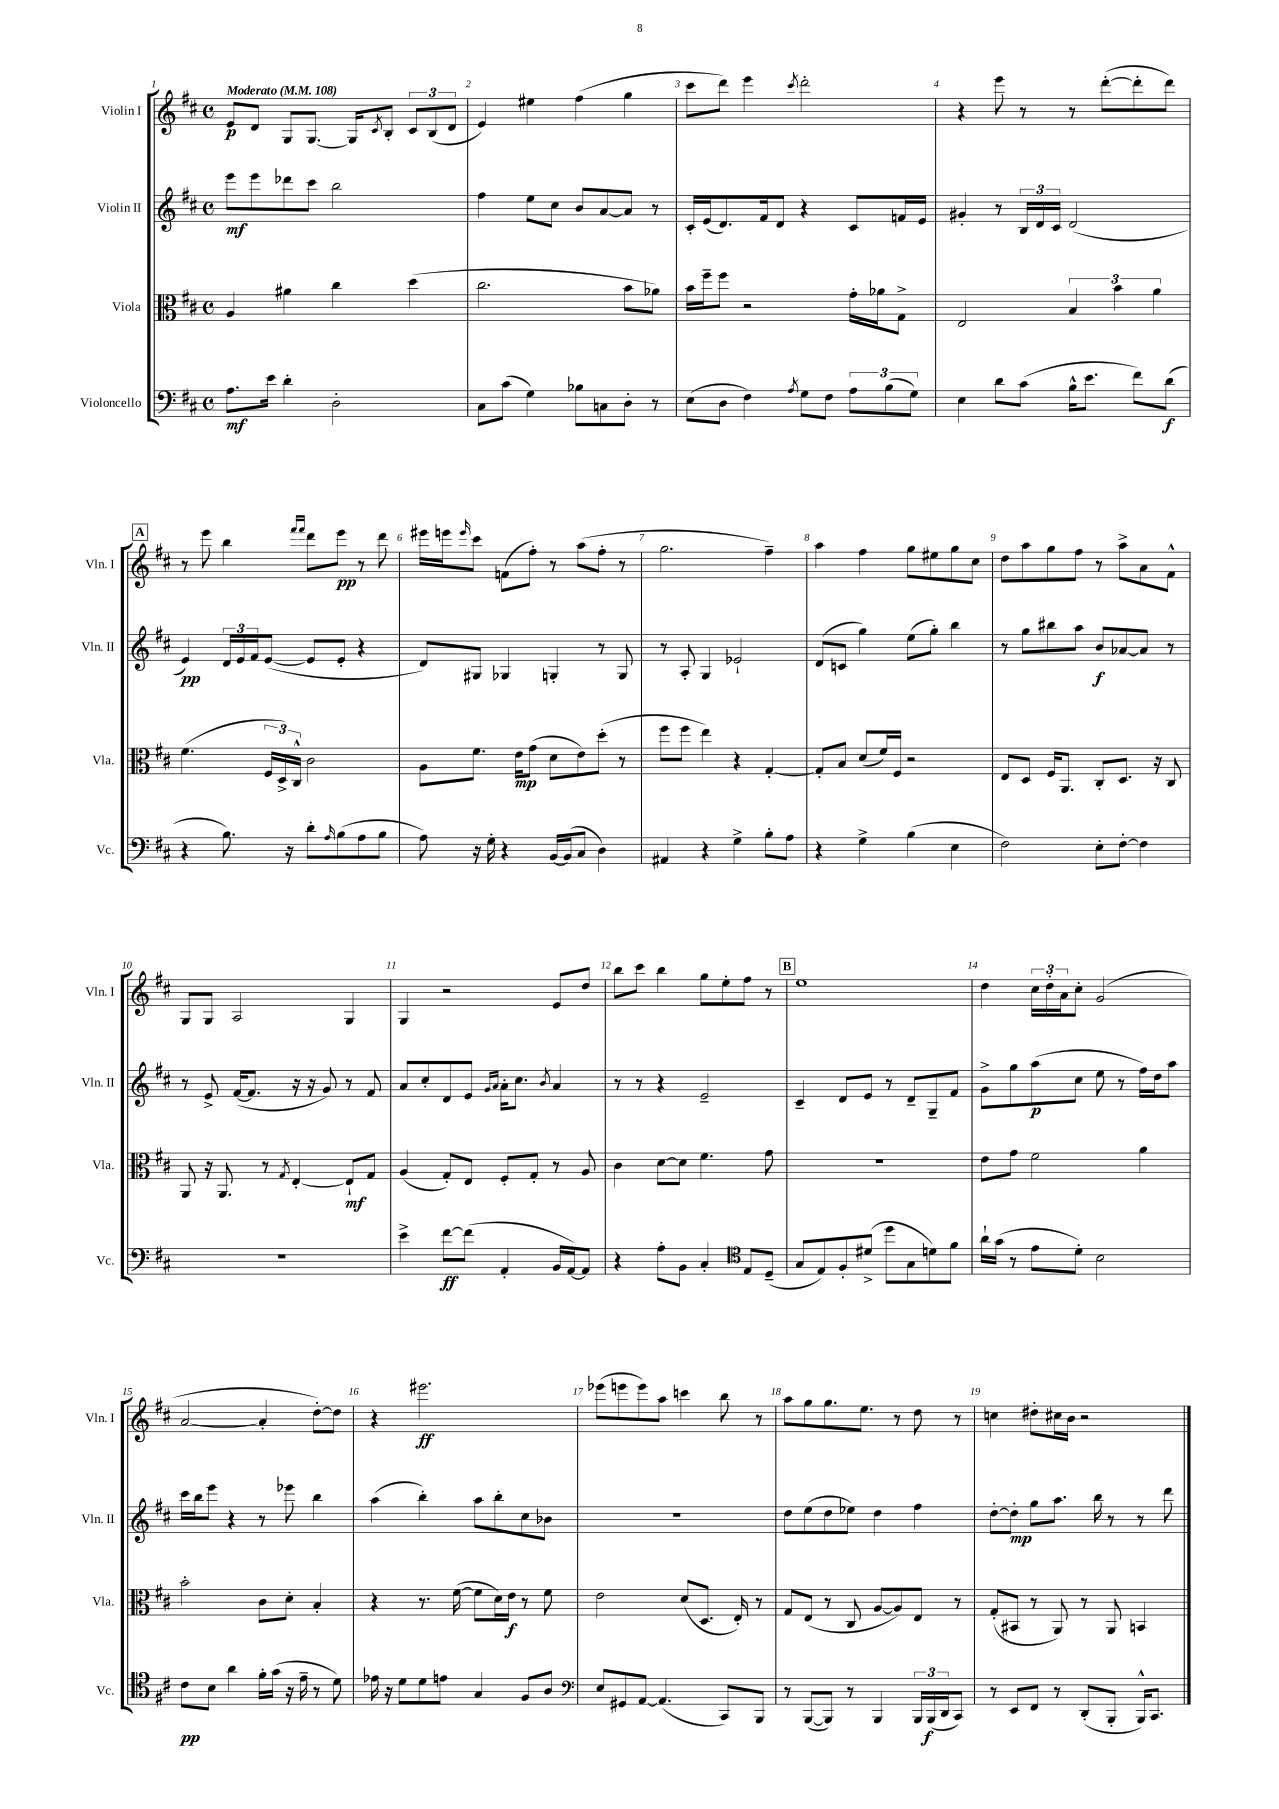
<<
\new StaffGroup <<
\new Staff = "s0" \with { instrumentName = "Violin I" shortInstrumentName = "Vln. I" } {
    \clef treble \key d \major \defaultTimeSignature \time 4/4 \tempo "Moderato" 4 = 108
    e'8\p d'8 g8 g8.~ g16 \acciaccatura { cis'8 } b8-. \tuplet 3/2 { cis'8 b8( d'8 } |
    e'4) eis''4 fis''4( g''4 |
    cis'''8 d'''8) e'''4 \acciaccatura { cis'''8 } d'''2-. |
    r4 e'''8 r8 r8 d'''8~-.( d'''8-. d'''8) |
    \mark \markup { \box "A" } r8 e'''8 b''4 \grace { fis'''16 fis'''16 } d'''8 e'''8\pp r8 d'''8 |
    eis'''16 e'''16 \grace { e'''16 } cis'''8 f'8( fis''8-.) r8 a''8( fis''8-. r8 |
    g''2. fis''4--) |
    a''4 fis''4 g''8 eis''8 g''8 cis''8 |
    d''8 a''8 g''8 fis''8 r8 a''8-> a'8 fis'8-^ |
    g8 g8 a2 g4 |
    g4 r2 e'8 d''8 |
    b''8 cis'''8 b''4 g''8 e''8-. fis''8 r8 |
    \mark \markup { \box "B" } e''1 |
    d''4 \tuplet 3/2 { cis''16 d''16-. a'16 } cis''8-. g'2( |
    a'2~ a'4-. d''8~-.) d''8 |
    r4 eis'''2.\ff |
    ees'''8( e'''8 e'''8) a''8 c'''4 b''8 r8 |
    a''8 g''8 g''8. e''8. r8 d''8 r8 |
    c''4 dis''8-. cis''16 b'16 r2 \bar "|." |
}
\new Staff = "s1" \with { instrumentName = "Violin II" shortInstrumentName = "Vln. II" } {
    \clef treble \key d \major \defaultTimeSignature \time 4/4
    e'''8\mf e'''8 des'''8 cis'''8 b''2 |
    fis''4 e''8 cis''8 b'8 a'8~ a'8 r8 |
    cis'16-. e'16( d'8.) fis'16 d'8 r4 cis'8 f'16 e'16 |
    gis'4-. r8 \tuplet 3/2 { b16 d'16 cis'16 } d'2( |
    \mark \markup { \box "A" } e'4\pp) \tuplet 3/2 { d'16 e'16 fis'16 } e'8~( e'8 e'8-. r4 |
    d'8) gis8 ges4 g4-. r8 g8 |
    r8 a8-. g4 ees'2-! |
    d'8( c'8 g''4) e''8( g''8-.) b''4 |
    r8 g''8 bis''8 a''8 b'8\f aes'8~ aes'8 r8 |
    r8 e'8-> fis'16~( fis'8. r16 r16 g'8) r8 fis'8 |
    a'8 cis''8-. d'8 e'8 \grace { g'16 a'16 } a'16-. cis''8. \acciaccatura { b'8 } a'4 |
    r8 r8 r4 e'2-- |
    \mark \markup { \box "B" } cis'4-- d'8 e'8 r8 d'8-- g8-- fis'8 |
    g'8-> g''8 a''8\p( cis''8 e''8 r8 fis''16) d''16 a''8 |
    cis'''16 b''16 e'''8 r4 r8 ees'''8 b''4 |
    a''4( b''4-.) a''8 b''8-. cis''8 bes'8 |
    R1 |
    d''8 e''8( d''8 ees''8) d''4 fis''4 |
    d''8~-. d''8-.\mp g''8 a''8. b''16 r8 r8 d'''8 \bar "|." |
}
\new Staff = "s2" \with { instrumentName = "Viola" shortInstrumentName = "Vla." } {
    \clef alto \key d \major \defaultTimeSignature \time 4/4
    a4 ais'4 cis''4 d''4( |
    cis''2. b'8 aes'8) |
    b'16 fis''16-- fis''8 r2 g'16-. aes'16 g8-> |
    e2 \tuplet 3/2 { b4 b'4 a'4 } |
    \mark \markup { \box "A" } fis'4.( \tuplet 3/2 { fis16 d16->) cis16-^ } cis'2 |
    a8 fis'8. e'16\mp g'8( d'8 e'8) d''8-.( r8 |
    fis''8 fis''8 e''4) r4 g4~-. |
    g8-. b8 d'8( fis'16) fis16 r2 |
    e8 d8 fis16 a,8. cis8-. d8. r16 cis8 |
    a,8 r16 a,8. r8 \acciaccatura { g8 } e4~-. e8-!\mf g8 |
    a4( g8-.) e8 fis8-. g8-. r8 a8 |
    cis'4 d'8~ d'8 fis'4. g'8 |
    \mark \markup { \box "B" } R1 |
    e'8 g'8 fis'2 a'4 |
    b'2-. cis'8 d'8-. b4-. |
    r4 r8. fis'16~( fis'8 d'16) e'16\f r8 fis'8 |
    e'2 d'8( d8. e16-.) r8 |
    g8 e8( r8 cis8 a8~ a8) e8 r8 |
    g8-.( bis,8 r8 a,8) r8 a,8 b,4 \bar "|." |
}
\new Staff = "s3" \with { instrumentName = "Violoncello" shortInstrumentName = "Vc." } {
    \clef bass \key d \major \defaultTimeSignature \time 4/4
    a8.\mf e'16 d'4-. d2-. |
    cis8 cis'8( g4) bes8 c8 d8-. r8 |
    e8( d8 fis4) \acciaccatura { a8 } g8 fis8 \tuplet 3/2 { a8 b8( g8) } |
    e4 d'8 cis'8( b16-^ e'8. fis'8) d'8\f( |
    \mark \markup { \box "A" } r4 b8.) r16 d'8-. \grace { a16 } b8( a8 b8 |
    a8) r16 g16-. r4 b,16~ b,16( cis8 d4) |
    ais,4 r4 g4-> b8-. a8 |
    r4 g4-> b4( e4 |
    fis2) e8-. fis8~-. fis4 |
    R1 |
    e'4-> fis'8~\ff fis'8( a,4-. b,16 a,16~) a,8 |
    r4 a8-. b,8 cis4-. \clef tenor e8 d8--( |
    \mark \markup { \box "B" } g8 e8) fis8-. dis'8->( d''8 g8 d'8) fis'8 |
    a'16-! g'16( r8 e'8 d'8-.) b2 |
    cis'8\pp b8 a'4 fis'16-. g'16( r16 e'16-- r8 d'8) |
    ees'16 r16 d'8 d'8 e'8 g4 fis8 a8 |
    \clef bass e8 gis,8 a,8~ a,4.( cis,8) b,,8 |
    r8 b,,8~( b,,8) r8 b,,4 \tuplet 3/2 { b,,16 b,,16\f( d,16 } cis,8) |
    r8 e,8 fis,8 r8 d,8-.( b,,8-. b,,16-^) cis,8. \bar "|." |
}
>>
>>
\layout { \context { \Score \override BarNumber.break-visibility = ##(#f #t #t) barNumberVisibility = #all-bar-numbers-visible } }
